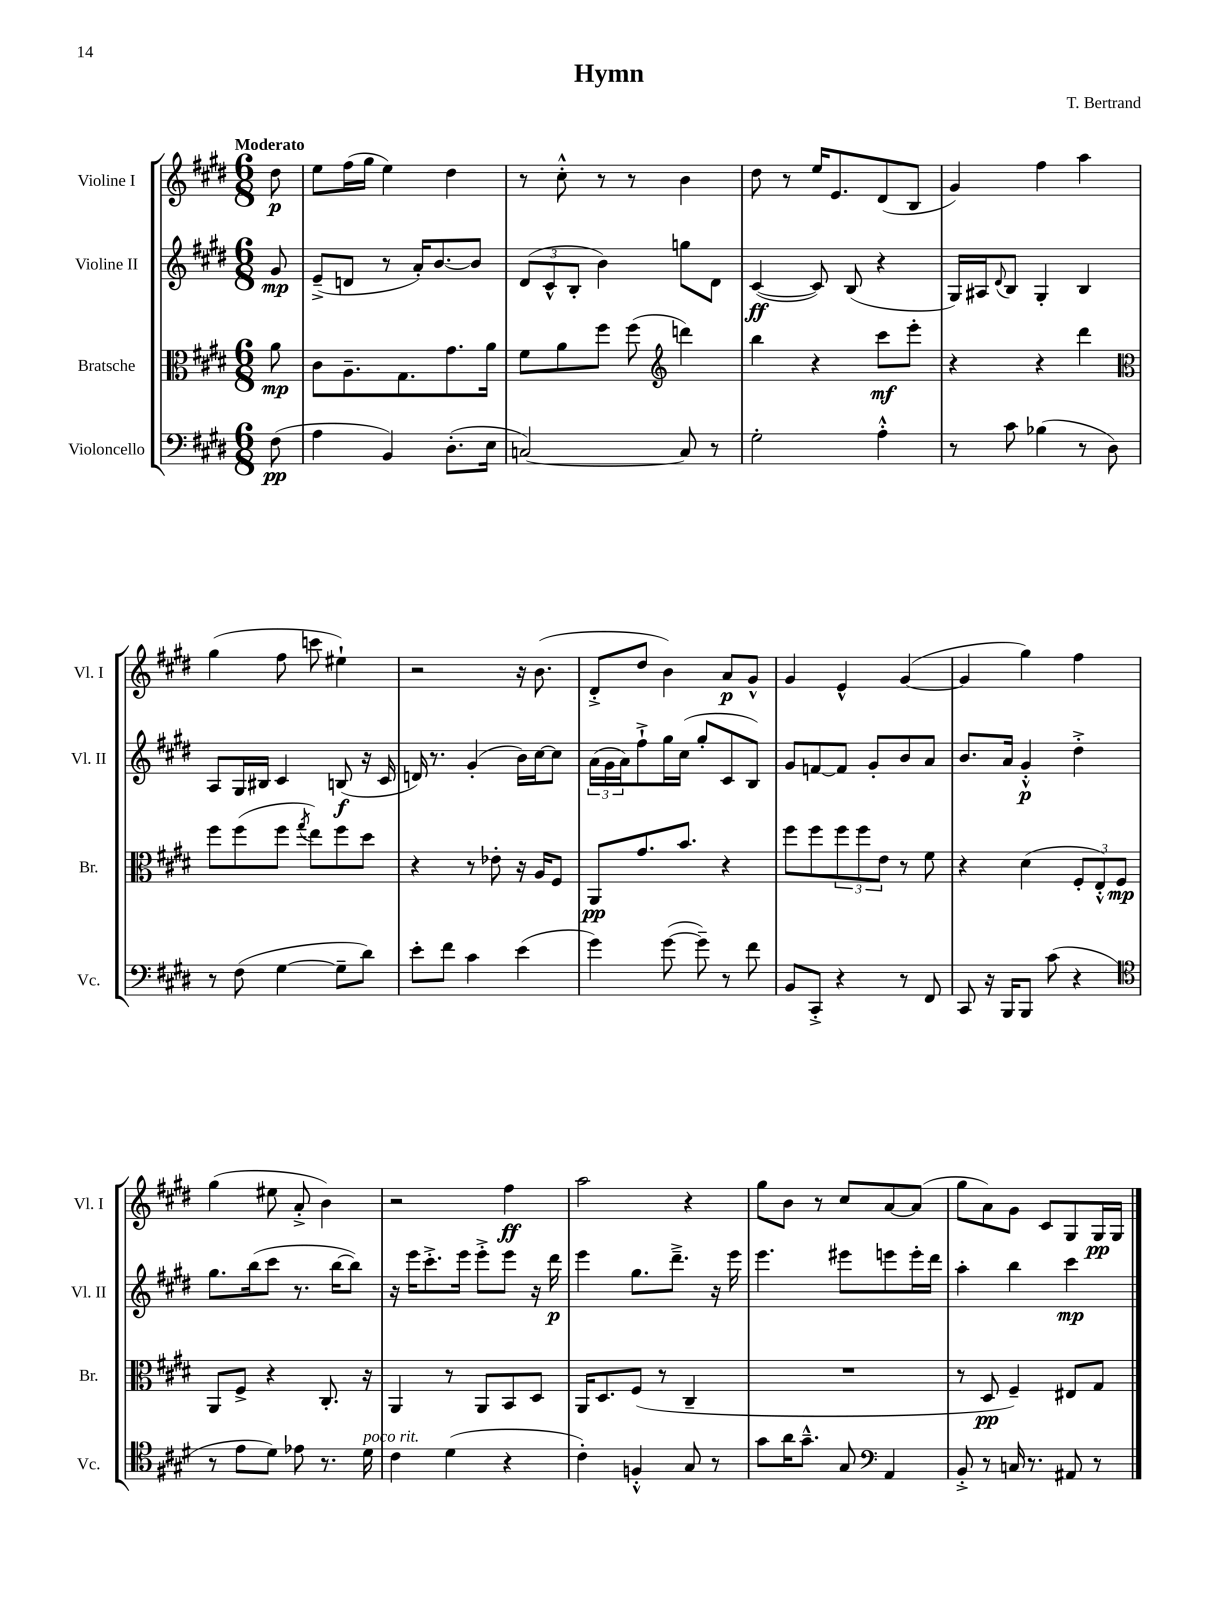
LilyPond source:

\header { title = "Hymn" composer = "T. Bertrand" }
<<
\new StaffGroup <<
\new Staff = "s0" \with { instrumentName = "Violine I" shortInstrumentName = "Vl. I" } {
    \clef treble \key e \major \numericTimeSignature \time 6/8 \partial 8 \tempo "Moderato"
    dis''8\p |
    e''8 fis''16( gis''16 e''4) dis''4 |
    r8 cis''8-.-^ r8 r8 b'4 |
    dis''8 r8 e''16 e'8. dis'8( b8 |
    gis'4) fis''4 a''4 |
    gis''4( fis''8 c'''8 eis''4-!) |
    r2 r16 b'8.( |
    dis'8-.-> dis''8 b'4) a'8\p gis'8-^ |
    gis'4 e'4-^ gis'4~( |
    gis'4 gis''4) fis''4 |
    gis''4( eis''8 a'8-.-> b'4) |
    r2 fis''4\ff |
    a''2 r4 |
    gis''8 b'8 r8 cis''8 a'8~ a'8( |
    gis''8 a'8) gis'8 cis'8 gis8 gis16\pp gis16 \bar "|." |
}
\new Staff = "s1" \with { instrumentName = "Violine II" shortInstrumentName = "Vl. II" } {
    \clef treble \key e \major \numericTimeSignature \time 6/8 \partial 8
    gis'8\mp |
    e'8--->( d'8 r8 a'16-.) b'8.~ b'8 |
    \tuplet 3/2 { dis'8( cis'8-^ b8-. } b'4) g''8 dis'8 |
    cis'4~\ff( cis'8) b8( r4 |
    gis16) ais16 \appoggiatura { dis'8 } b8 gis4-. b4 |
    a8 gis16 bis16 cis'4 b8\f( r16 cis'16 |
    d'16) r8. gis'4-.( b'16) cis''16~ cis''8 |
    \tuplet 3/2 { a'16( gis'16 a'16) } fis''8-!-> gis''16 cis''16( gis''8-. cis'8 b8) |
    gis'8 f'8~ f'8 gis'8-. b'8 a'8 |
    b'8. a'16 gis'4-.-^\p dis''4-.-> |
    gis''8. b''16( cis'''8 r8. b''16~ b''8) |
    r16 e'''16 cis'''8.-.-> e'''16 e'''8-.-> e'''8 r16 dis'''16\p |
    e'''4 gis''8. dis'''8.---> r16 e'''16 |
    e'''4. eis'''8 e'''8 e'''16-. dis'''16 |
    a''4-. b''4 cis'''4\mp \bar "|." |
}
\new Staff = "s2" \with { instrumentName = "Bratsche" shortInstrumentName = "Br." } {
    \clef alto \key e \major \numericTimeSignature \time 6/8 \partial 8
    a'8\mp |
    cis'8 a8.-- gis8. gis'8. a'16 |
    fis'8 a'8 fis''8 fis''8( \clef treble d'''4) |
    b''4 r4 cis'''8\mf e'''8-. |
    r4 r4 dis'''4 |
    \clef alto fis''8 fis''8( fis''8 \acciaccatura { gis''8 } e''8) fis''8 dis''8 |
    r4 r8 ees'8-. r16 a16 fis8 |
    a,8\pp gis'8. b'8. r4 |
    fis''8 fis''8 \tuplet 3/2 { fis''8 fis''8 e'8 } r8 fis'8 |
    r4 dis'4( \tuplet 3/2 { fis8-. e8-.-^) fis8\mp } |
    a,8 fis8-> r4 cis8.-. r16 |
    a,4 r8 a,8 b,8 dis8 |
    a,16 dis8. fis8( r8 cis4-- |
    R2. |
    r8 dis8\pp fis4--) eis8 gis8 \bar "|." |
}
\new Staff = "s3" \with { instrumentName = "Violoncello" shortInstrumentName = "Vc." } {
    \clef bass \key e \major \numericTimeSignature \time 6/8 \partial 8
    fis8\pp( |
    a4 b,4) dis8.-.( e16 |
    c2~) c8 r8 |
    gis2-. a4-.-^ |
    r8 cis'8 bes4( r8 dis8) |
    r8 fis8( gis4~ gis8-- dis'8) |
    e'8-. fis'8 cis'4 e'4( |
    gis'4) gis'8~( gis'8--) r8 fis'8 |
    b,8 cis,8-.-> r4 r8 fis,8 |
    cis,8 r16 b,,16 b,,8 cis'8( r4 |
    \clef tenor r8 e'8 dis'8) ees'8 r8. dis'16^\markup { \italic "poco rit." } |
    cis'4 dis'4( r4 |
    cis'4-.) f4-.-^ gis8 r8 |
    gis'8 a'16 gis'8.---^ gis8 \clef bass a,4 |
    b,8-.-> r8 c16 r8. ais,8 r8 \bar "|." |
}
>>
>>
\layout { \context { \Score \remove "Bar_number_engraver" } }
